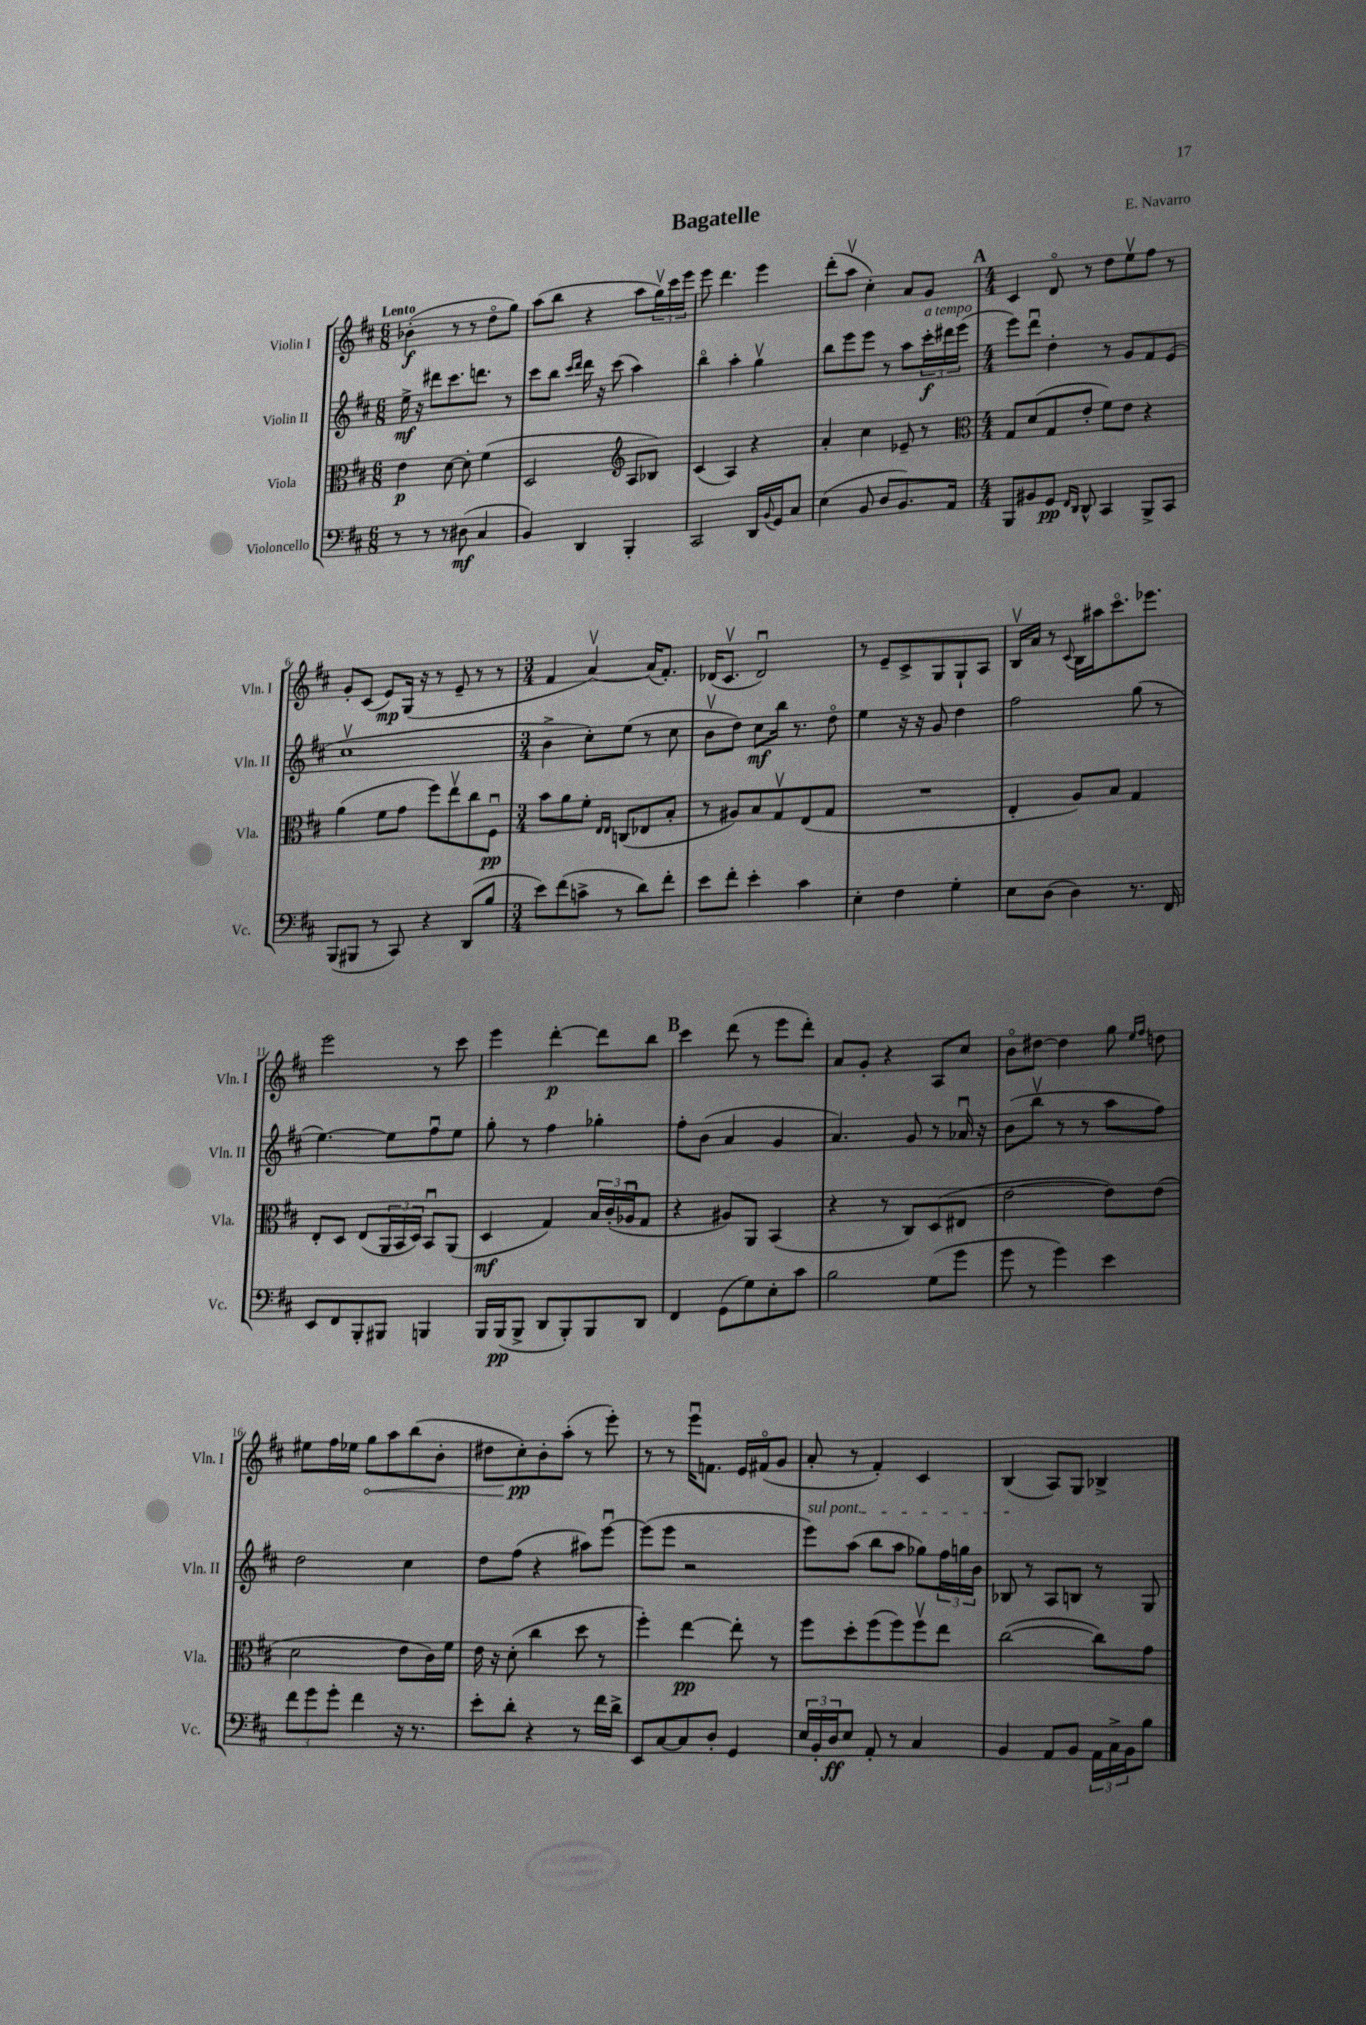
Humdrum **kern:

**kern	**kern	**kern	**kern
*staff4	*staff3	*staff2	*staff1
*clefF4	*clefC3	*clefG2	*clefG2
*k[f#c#]	*k[f#c#]	*k[f#c#]	*k[f#c#]
*M6/8	*M6/8	*M6/8	*M6/8
8r	4e	16ee^	(4b-'
.	.	16r	.
8r	.	8ddd#	.
8r	[8d	8.ccc#	8r
(8D#	8d']	.	8r
.	.	8.ddd	.
4C#	(4f#	.	8ddo
.	.	8r	8gg)
=	=	=	=
4BB)	2D	8ccc#	(8aa
.	.	8bb	8bb
.	.	16qqccc#	.
.	.	16qqddd	.
4DD	.	16ddd	4r
.	.	16r	.
.	.	(8ccc#	.
*	*clefG2	*	*
4BBB'	8A	4aa)	8aa
.	8B-)	.	24ggv)
.	.	.	24ccc#
.	.	.	24eee
=	=	=	=
2CC#	(4c#	4bbo	8eee
.	.	.	4.ddd
.	4A)	4aa'	.
16DD	4r	4ggv	4eee
8qqBB	.	.	.
16GG	.	.	.
8C#	.	.	.
=	=	=	=
(4E	4a'	8bb	(8ddd'
.	.	8eee	8aav
8BB	4cc#	8eee	4cc#')
8D	.	8r	.
8.BB)	8e-~	8aa	8a
.	8r	24ccc#'	8g
.	.	24ddd#	.
16AA	.	.	.
.	.	(24eee	.
=	=	=	=
*	*clefC3	*	*
*M4/4	*M4/4	*M4/4	*M4/4
8BBB	8G	8eee)	4c#
8BB#	(8d	8dddu	.
8GG	8G	4dd'	8do
16qqFF#	.	.	.
16qqDD	.	.	.
8DD^^	8e'	.	8r
4CC#	8f#)	8r	8dd
.	8e	8g	8eev
8BBB^	4r	8f#	8ff#
8CC#	.	(8e	8r
=	=	=	=
(8BBB	(4a	1cc#v	8g'
8BBB#	.	.	(8c#
8r	8f#	.	8e)
8CC#)	8g	.	(16G
.	.	.	16r
4r	8ff#)	.	8r
.	8eev	.	8e~
(8DD	8cc#	.	8r
8B	8F#u	.	8r
=	=	=	=
*M3/4	*M3/4	*M3/4	*M3/4
8e)	8b	4b^	4f#
(8f#	8a	.	.
8c^	8f#'	8cc#')	[4av)
.	16qqE	.	.
.	16qqE	.	.
8r	(8C	(8ee	.
8d)	8E-	8r	(16a]
.	.	.	8.f#')
8f#'	8B'	8cc#	.
=	=	=	=
8e	8r	8bv	(16d-
.	.	.	8.c#v
8f#'	8A#)	8dd)	.
4e'	8B	8cc#	2d-u)
.	8Gv	16bb	.
.	.	8.r	.
4c#	(8E	.	.
.	8G	8ddo	.
=	=	=	=
4E'	2.r	4ee	8r
.	.	.	8e~
4F#	.	16r	8c#^
.	.	16r	.
.	.	8g	8G
4G'	.	4dd	8G`
.	.	.	8A
=	=	=	=
8E	4E'	2ff#	16Bv
.	.	.	16a
(8D	.	.	8r
.	.	.	8qqc#
4D)	8A)	.	16B
.	.	.	16aa#
.	8B	.	8.ccc#o
8.r	4G	(8gg	.
.	.	.	8.eee-
.	.	8r	.
16FF#	.	.	.
=	=	=	=
8EE	8E'	[4.ee)	2eee
8FF#	8D	.	.
8BBB'	(8E	.	.
8BBB#	24AA	8ee]	.
.	24BB	.	.
.	24D)	.	.
4BBB	8BBu	8ff#u	8r
.	(8AA	8ee	8ccc#
=	=	=	=
16BBB	4D	8gg'	4eee
(16BBB	.	.	.
8BBB^	.	8r	.
8DD	4G)	4ff#	[4ddd'
8BBB')	.	.	.
8BBB	24B	4gg-'	8ddd]
.	(24c#'	.	.
.	24A-u	.	.
8DD	8G	.	8bb
=	=	=	=
4FF#	4r	8ff#'	4ccc#
.	.	(8b	.
(8GG	8A#)	4a	(8ddd
8G)	8AA	.	8r
8E'	(4BB	4g	8eee
8c#	.	.	8ddd')
=	=	=	=
2B	4r	4.a)	8a
.	.	.	8g'
.	8r	.	4r
.	8C#)	8g	.
(8G	(8D	8r	8A
8g	8E#	16a-u	8cc#
.	.	16r	.
=	=	=	=
8g	[2e	(8b	8bo
8r	.	8bbv	[8dd#
4g)	.	8r	4dd#]
.	.	8r	.
4e	8e])	8aa	8gg
.	.	.	16qqee
.	.	.	16qqff#
.	(8e	8ff#)	8dd
=	=	=	=
12f#	2d	2dd	8ee#
12g	.	.	.
.	.	.	16ff#
12g'	.	.	.
.	.	.	16ee-
4f#	.	.	8gg
.	.	.	8aa
16r	8e	4cc#	(8bb
8.r	.	.	.
.	16c#)	.	8b'
.	16f#	.	.
=	=	=	=
8e'	16e	8dd	8dd#
.	16r	.	.
8d'	(8d'	(8ff#	8cc#')
4r	4cc#	4r	8b'
.	.	.	(8aa'
8r	8dd	8aa#)	8r
16f#	8r	[8eeeu	8eee')
16d^	.	.	.
=	=	=	=
8EE	4ff#')	(8eee]	8r
[8C#	.	8eee	8r
8C#]	[4ee	2r	16eeeu
.	.	.	8.f
8D'	.	.	.
4GG	8ee']	.	16e
.	.	.	(16f#o
.	8r	.	8g
=	=	=	=
24E	8ff#	8eee)	8a'
24BB'	.	.	.
24D	.	.	.
8E	8dd'	(8aa	8r
8AA'	(8ff#	8bb	4f#')
8r	8ff#)	8aa	.
4C#	8ff#v	8gg-)	4c#
.	8ee	24ff#	.
.	.	24gg	.
.	.	24b	.
=	=	=	=
4BB	([2cc#	8B-	(4B
.	.	8r	.
8AA	.	8A	8A)
8BB	.	8B	8G
24AA	8cc#])	8r	4B-^
24C#^	.	.	.
24BB	.	.	.
8B	8g	8G	.
==	==	==	==
*-	*-	*-	*-
